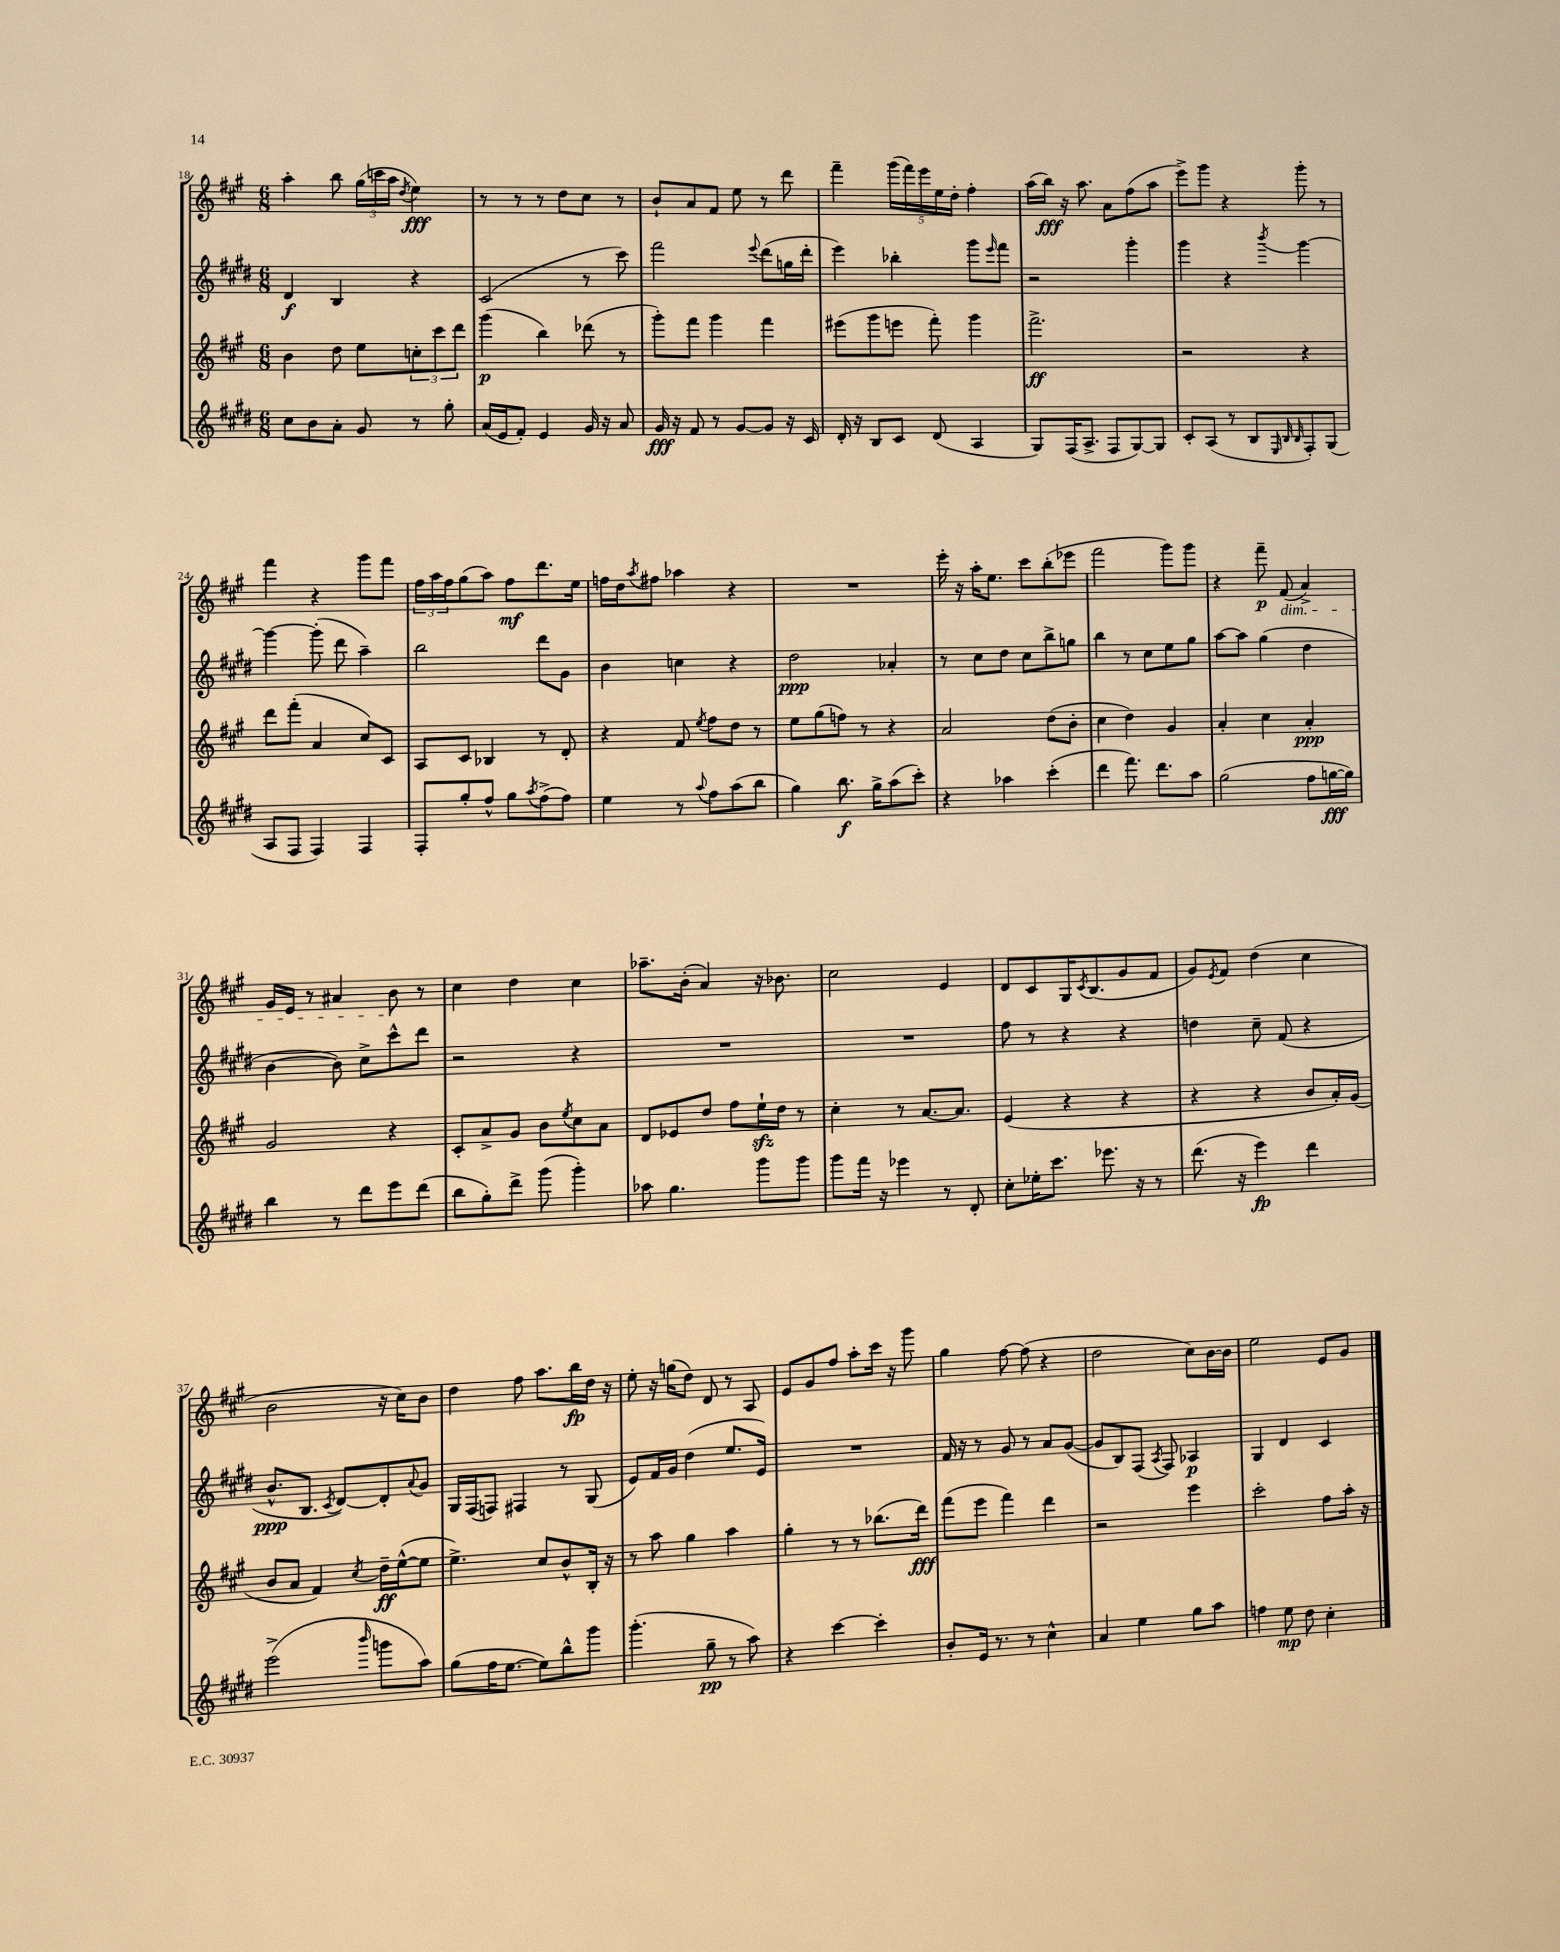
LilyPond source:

<<
\new StaffGroup <<
\new Staff = "s0" {
    \clef treble \key a \major \numericTimeSignature \time 6/8
    a''4-. b''8 \tuplet 3/2 { gis''16( c'''16 a''16 } \acciaccatura { d''8 } e''4\fff) |
    r8 r8 r8 d''8 cis''8 r8 |
    b'8-! a'8 fis'8 e''8 r8 d'''8 |
    fis'''4-- \tuplet 5/4 { gis'''16( fis'''16) e'''16 e''16 d''16-. } fis''4-. |
    a''16( b''16\fff) r16 a''8. a'8 fis''8( a''8 |
    e'''8->) gis'''8 r4 gis'''8-. r8 |
    fis'''4 r4 gis'''8 fis'''8 |
    \tuplet 3/2 { fis''16 a''16 fis''16 } gis''8( a''8) fis''8\mf d'''8. e''16 |
    f''16 d''16 \acciaccatura { a''8 } fis''8 aes''4 r4 |
    R2. |
    e'''16-. r16 a''16-. e''8. cis'''8 b''8-.( ees'''8 |
    fis'''2 gis'''8) gis'''8 |
    r4 fis'''8--\p fis'8\dim( a'4->) |
    gis'16 e'16 r8 ais'4 b'8\! r8 |
    cis''4 d''4 cis''4 |
    aes''8.-- b'16-.( a'4) r16 bes'8. |
    cis''2 e'4 |
    d'8 cis'8 gis16 \acciaccatura { cis'8 } b8.( gis'8 fis'8 |
    gis'8) \acciaccatura { e'8 } fis'8 d''4( cis''4 |
    b'2 r16 cis''16) b'8 |
    d''4 fis''8 a''8. b''16\fp d''16 r16 |
    e''8-. r16 g''16( d''8) d'8 r8 a8 |
    e'8 gis'8 fis''8 a''8-. cis'''16 r16 gis'''8 |
    gis''4 fis''8~ fis''8( r4 |
    d''2 cis''8) b'16~ b'16 |
    e''2 e'8 gis'8 \bar "|." |
}
\new Staff = "s1" {
    \clef treble \key e \major \numericTimeSignature \time 6/8
    dis'4\f b4 r4 |
    cis'2( r8 cis'''8) |
    fis'''2 \appoggiatura { e'''8 } dis'''8( g''16 dis'''16-. |
    e'''4) bes''4-. gis'''8 \grace { e'''16 } fis'''8 |
    r2 gis'''4-. |
    gis'''4 r4 \acciaccatura { b'''8 } gis'''4~ |
    gis'''4~ gis'''8-.( dis'''8 a''4--) |
    b''2 dis'''8 gis'8 |
    b'4 c''4 r4 |
    dis''2\ppp aes'4-. |
    r8 cis''8 dis''8 cis''8 b''8-> g''8 |
    b''4 r8 cis''8 e''8 gis''8 |
    a''8~ a''8 gis''4( dis''4 |
    b'4~ b'8) cis''8-> cis'''8-^ dis'''8 |
    r2 r4 |
    R2. |
    R2. |
    fis''8 r8 r4 r4 |
    d''4 cis''8-- fis'8( r4 |
    b'8.-^\ppp b8. \acciaccatura { cis'8 } dis'8~) dis'8-. \appoggiatura { a'8 } gis'8 |
    gis16 fis16( f8) fis4 r8 gis8( |
    e'8) fis'16 gis'16 dis''4( e''8. e'16) |
    R2. |
    fis'16 r16 r8 gis'8 r8 a'8 gis'8~( |
    gis'8 b8) fis8( \acciaccatura { a8 } fis8) aes4\p |
    gis4 dis'4 cis'4 \bar "|." |
}
\new Staff = "s2" {
    \clef treble \key a \major \numericTimeSignature \time 6/8
    b'4 d''8 e''8 \tuplet 3/2 { c''8-. cis'''8 d'''8 } |
    gis'''4\p( b''4) des'''8( r8 |
    gis'''8-.) fis'''8 gis'''4 fis'''4 |
    eis'''8( gis'''8 e'''8 fis'''8-.) gis'''4 |
    fis'''2.->\ff |
    r2 r4 |
    d'''8 fis'''8-.( a'4 cis''8) cis'8 |
    a8 cis'8 bes4 r8 d'8-. |
    r4 fis'8 \acciaccatura { e''8 } fis''8 d''8 r8 |
    e''8 gis''8( f''8) r8 r4 |
    a'2 d''8( b'8-. |
    cis''4 d''4) gis'4 |
    a'4-. cis''4 a'4-.\ppp |
    gis'2 r4 |
    cis'8-. a'8-> gis'8 b'8 \acciaccatura { e''8 } cis''8 a'8 |
    d'8 ees'8 d''8 fis''8 e''16-!\sfz d''16 r8 |
    cis''4-. r8 a'8.~ a'8. |
    e'4( r4 r4 |
    r4 r4 b'8 a'16-.) gis'16( |
    b'8 a'8 fis'4) \acciaccatura { cis''8 } d''16--\ff e''16~-^( e''8 |
    e''4.->) cis''8 b'8-^ b16-. r16 |
    r8 a''8 gis''4 a''4 |
    gis''4-. r8 r8 bes''8.( d'''16\fff) |
    fis'''8( e'''8 fis'''4) d'''4 |
    r2 e'''4 |
    cis'''2-. fis''8 a''16-. r16 \bar "|." |
}
\new Staff = "s3" {
    \clef treble \key e \major \numericTimeSignature \time 6/8
    cis''8 b'8 a'8-. gis'8 r8 gis''8-. |
    a'16( e'16 fis'8-.) e'4 gis'16 r16 a'8 |
    gis'16\fff r16 fis'8 r8 gis'8~ gis'8 r16 cis'16 |
    dis'16-. r16 b8 cis'8 dis'8( a4 |
    gis8) fis16( a8.-> fis8 gis8~) gis8 |
    cis'8-. a8( r8 b8 \grace { e32 b32 b32 } fis8-.) gis8( |
    a8 fis8 fis4) fis4 |
    fis8-. gis''8-. fis''8-^ gis''8 \acciaccatura { a''8 } fis''8->( fis''8) |
    e''4 r8 \appoggiatura { a''8 } fis''8 a''8( b''8 |
    gis''4) b''8.\f gis''16-> a''8( cis'''8-.) |
    r4 aes''4 cis'''4-.( |
    dis'''4 fis'''8.) dis'''8. a''8 |
    gis''2( fis''8 g''16~\fff g''16) |
    b''4 r8 dis'''8 e'''8 dis'''8( |
    b''8 gis''8-.) dis'''8-> gis'''8( gis'''4-.) |
    aes''8 gis''4. gis'''8 gis'''8 |
    gis'''8 fis'''16 r16 ees'''4 r8 dis'8-. |
    cis''8-. ees''16-. cis'''8. ees'''8. r16 r8 |
    dis'''8.( r16 e'''4\fp) dis'''4 |
    e'''2->( \grace { b'''16 } g'''8 a''8) |
    gis''8( fis''16 e''8.~ e''8) b''8-^ gis'''8 |
    gis'''4.-.( gis''8--\pp r8 a''8) |
    r4 cis'''4~ cis'''4-. |
    b'8-. e'16 r8. r8 cis''4-^ |
    a'4 e''4 gis''8 a''8 |
    f''4 e''8\mp dis''8 cis''4-. \bar "|." |
}
>>
>>
\layout { \context { \Score currentBarNumber = #18 } }
